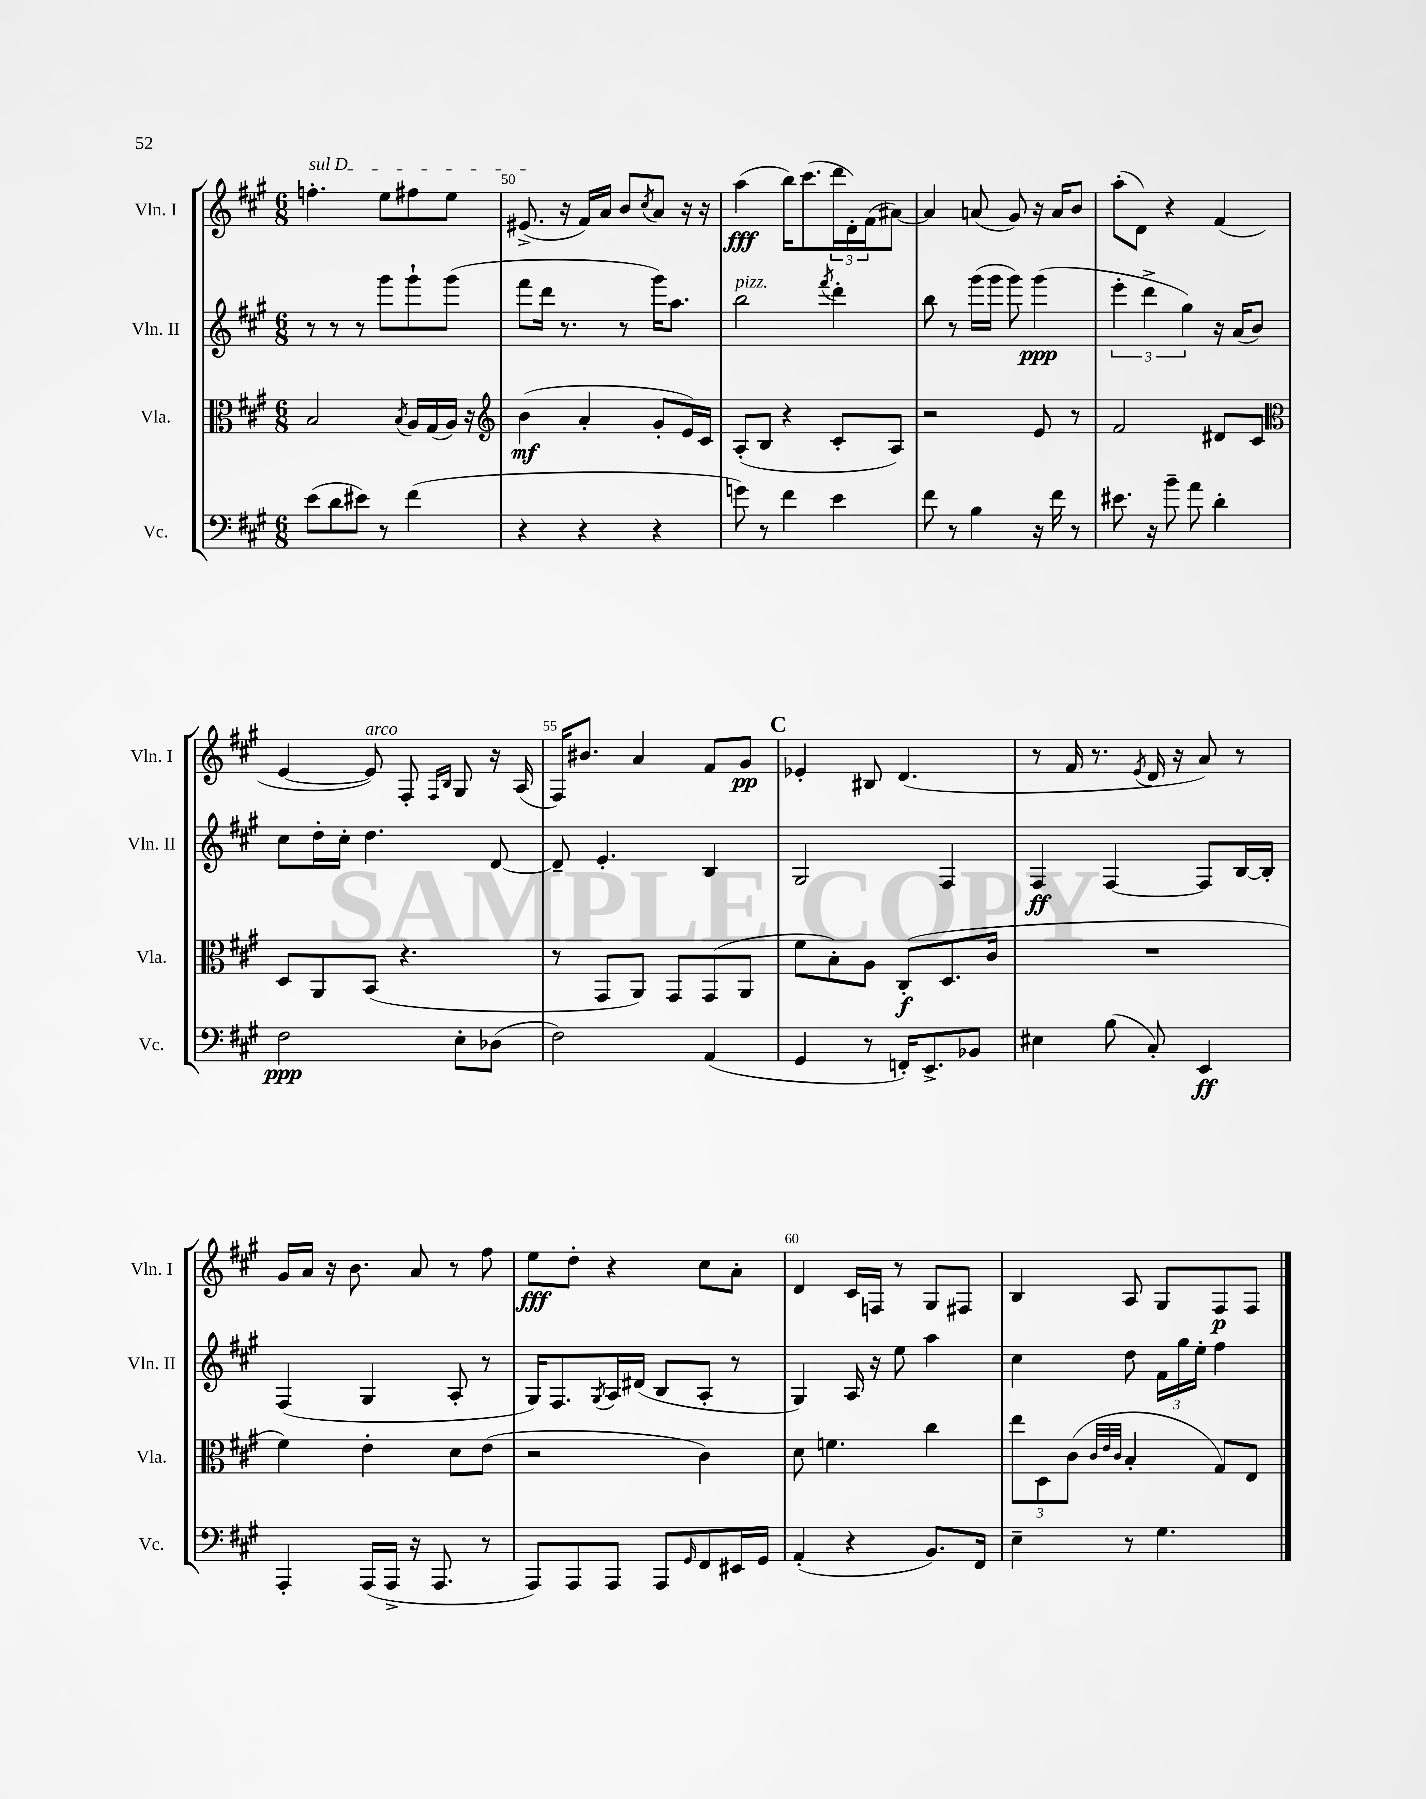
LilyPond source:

<<
\new StaffGroup <<
\new Staff = "s0" \with { instrumentName = "Vln. I" shortInstrumentName = "Vln. I" } {
    \clef treble \key a \major \numericTimeSignature \time 6/8
    \once \override TextSpanner.bound-details.left.text = \markup { \italic "sul D" } f''4.-.\startTextSpan e''8 fis''8 e''8 |
    eis'8.->\stopTextSpan( r16 fis'16) a'16 b'8 \acciaccatura { cis''8 } a'8 r16 r16 |
    a''4\fff( b''16) cis'''8.( \tuplet 3/2 { d'''16 d'16-.) fis'16( } ais'8~) |
    ais'4 a'8( gis'8) r16 a'16 b'8 |
    a''8-.( d'8) r4 fis'4( |
    e'4~ e'8^\markup { \italic "arco" }) fis8-. \grace { fis16 b16 } gis8 r16 a16( |
    fis16) bis'8. a'4 fis'8 gis'8\pp |
    \mark \markup { \bold "C" } ees'4-. bis8 d'4.( |
    r8 fis'16 r8. \acciaccatura { e'8 } d'16 r16 a'8) r8 |
    gis'16 a'16 r16 b'8. a'8 r8 fis''8 |
    e''8\fff d''8-. r4 cis''8 a'8-. |
    d'4 cis'16 f16 r8 gis8 fis8 |
    b4 a8 gis8 fis8\p fis8 \bar "|." |
}
\new Staff = "s1" \with { instrumentName = "Vln. II" shortInstrumentName = "Vln. II" } {
    \clef treble \key a \major \numericTimeSignature \time 6/8
    r8 r8 r8 gis'''8 gis'''8-! gis'''8( |
    fis'''8 d'''16 r8. r8 gis'''16) a''8. |
    b''2^\markup { \italic "pizz." } \acciaccatura { fis'''8 } d'''4-. |
    b''8 r8 gis'''16( gis'''16 gis'''8) gis'''4\ppp( |
    \tuplet 3/2 { e'''4-. d'''4-> gis''4) } r16 a'16( b'8) |
    cis''8 d''16-. cis''16-. d''4. d'8~ |
    d'8-- e'4.-. b4 |
    \mark \markup { \bold "C" } gis2 fis4 |
    fis4\ff fis4~ fis8 b16~ b16-. |
    fis4( gis4 a8-. r8 |
    gis16) fis8. \acciaccatura { gis8 } a16 dis'16( b8 a8-. r8 |
    gis4) a16 r16 e''8 a''4 |
    cis''4 d''8 \tuplet 3/2 { fis'16 gis''16 e''16-. } fis''4 \bar "|." |
}
\new Staff = "s2" \with { instrumentName = "Vla." shortInstrumentName = "Vla." } {
    \clef alto \key a \major \numericTimeSignature \time 6/8
    b2 \acciaccatura { b8 } a16 gis16( a16) r16 |
    \clef treble b'4\mf( a'4-. gis'8-. e'16) cis'16 |
    a8-.( b8 r4 cis'8-. a8) |
    r2 e'8 r8 |
    fis'2 dis'8 cis'8 |
    \clef alto d8 a,8 b,8( r4. |
    r8 gis,8 a,8) gis,8 gis,8( a,8 |
    \mark \markup { \bold "C" } fis'8 b8-.) a8 cis8-.\f( d8. cis'16 |
    R2. |
    fis'4) e'4-. d'8 e'8( |
    r2 cis'4) |
    d'8 f'4. cis''4 |
    \tuplet 3/2 { e''8 d8 cis'8( } \grace { cis'32 e'32 cis'32 } b4-. gis8) e8 \bar "|." |
}
\new Staff = "s3" \with { instrumentName = "Vc." shortInstrumentName = "Vc." } {
    \clef bass \key a \major \numericTimeSignature \time 6/8
    e'8( d'8 eis'8) r8 fis'4( |
    r4 r4 r4 |
    g'8) r8 fis'4 e'4 |
    fis'8 r8 b4 r16 fis'16 r8 |
    eis'8. r16 b'8-- a'8 d'4-. |
    fis2\ppp e8-. des8( |
    fis2) a,4( |
    \mark \markup { \bold "C" } gis,4 r8 f,16-.) e,8.-> bes,8 |
    eis4 b8( cis8-.) e,4\ff |
    a,,4-. a,,16( a,,16-> r16 a,,8. r8 |
    a,,8) a,,8 a,,8 a,,8 \grace { gis,16 } fis,8 eis,16 gis,16 |
    a,4-.( r4 b,8.) fis,16 |
    e4-- r8 gis4. \bar "|." |
}
>>
>>
\layout { \context { \Score currentBarNumber = #49 \override BarNumber.break-visibility = ##(#f #t #t) barNumberVisibility = #(every-nth-bar-number-visible 5) } }
